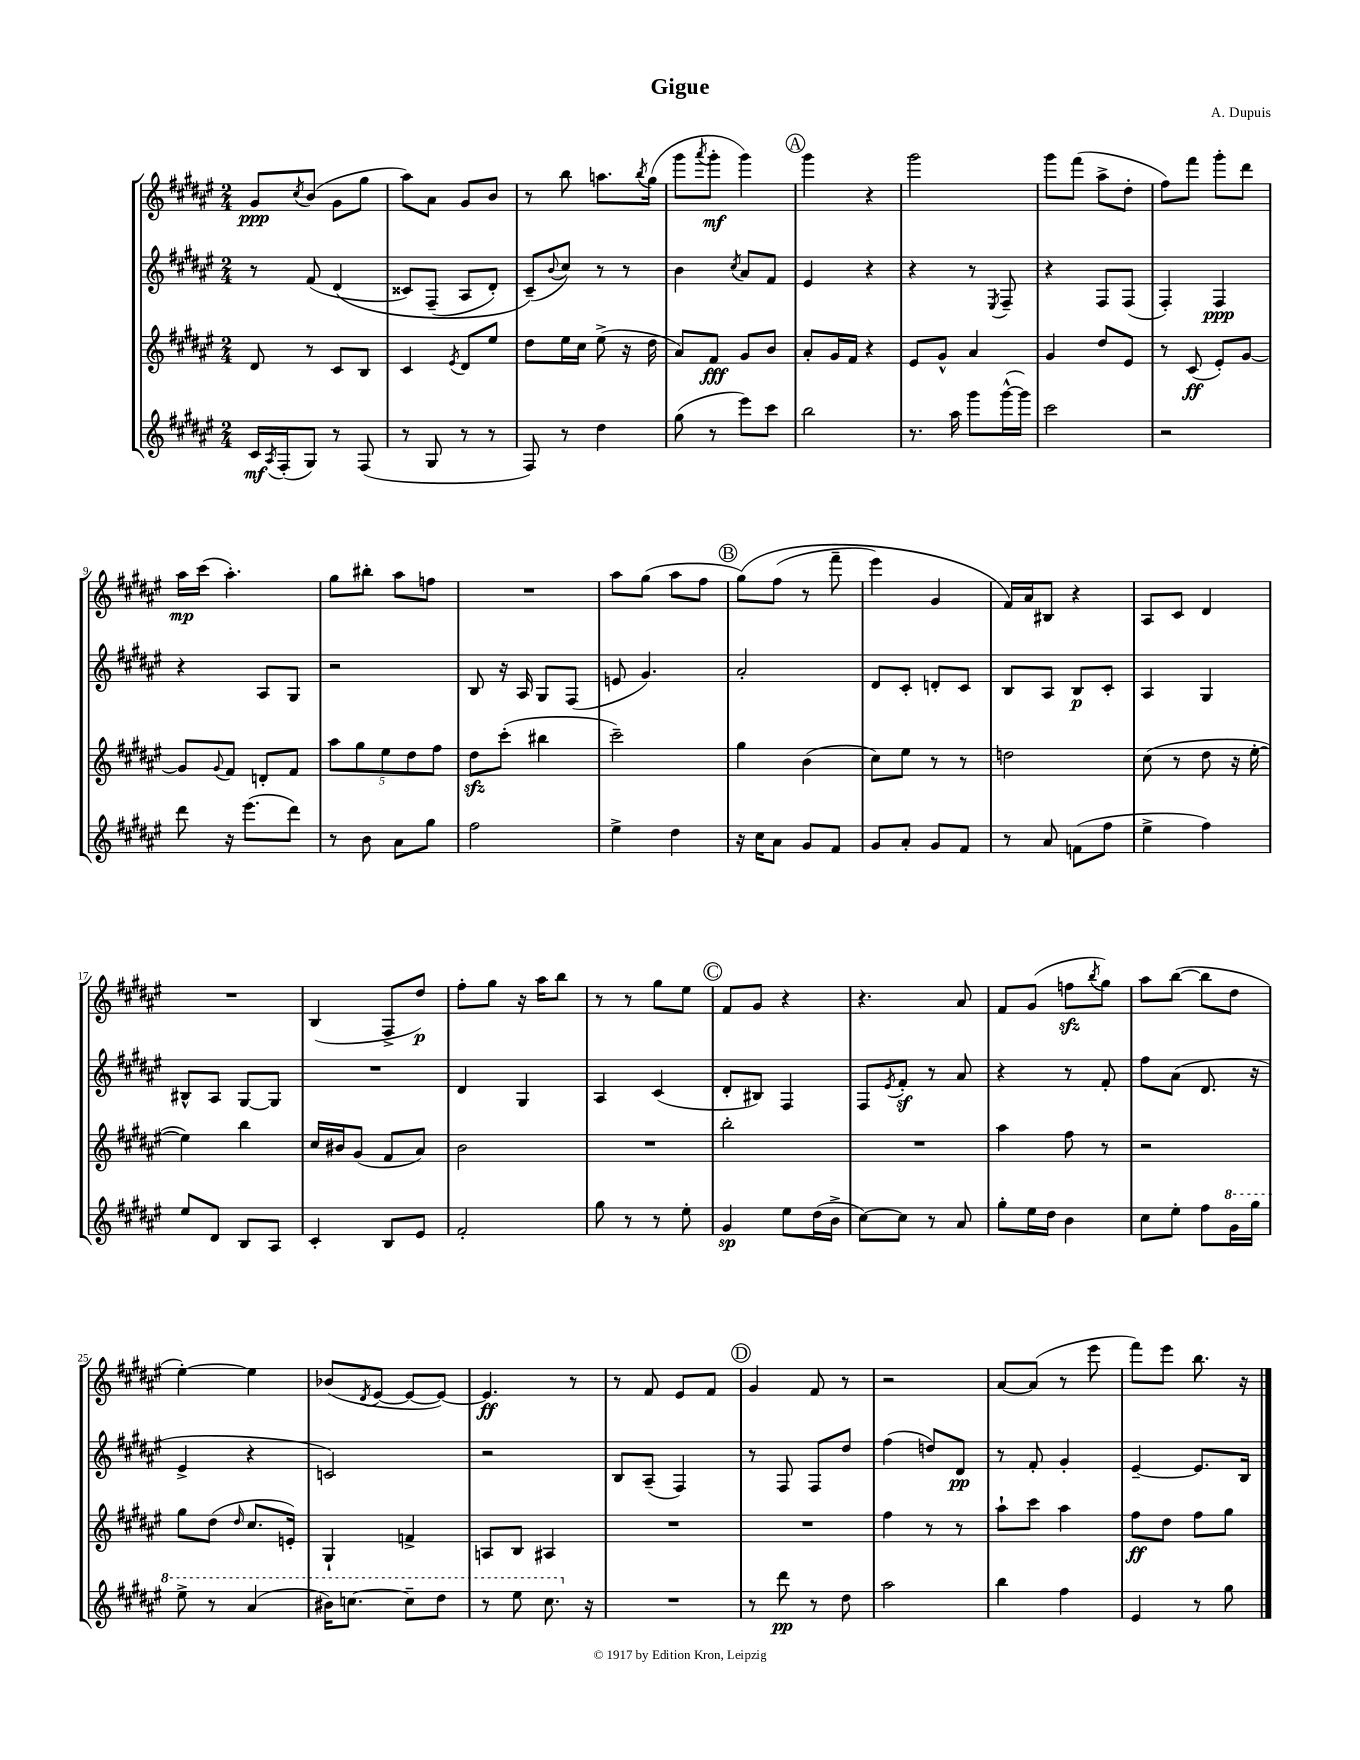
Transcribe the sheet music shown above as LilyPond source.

\header { title = "Gigue" composer = "A. Dupuis" }
<<
\new StaffGroup <<
\new Staff = "s0" {
    \clef treble \key fis \major \numericTimeSignature \time 2/4
    gis'8\ppp \acciaccatura { cis''8 } b'8( gis'8 gis''8 |
    ais''8) ais'8 gis'8 b'8 |
    r8 b''8 a''8. \acciaccatura { b''8 } gis''16( |
    gis'''8 \acciaccatura { ais'''8 } gis'''8-.\mf gis'''4) |
    \mark \markup { \circle "A" } gis'''4 r4 |
    gis'''2 |
    gis'''8 fis'''8( ais''8-> dis''8-. |
    fis''8) fis'''8 gis'''8-. dis'''8 |
    ais''16\mp cis'''16( ais''4.-.) |
    gis''8 bis''8-. ais''8 f''8 |
    R2 |
    ais''8 gis''8( ais''8 fis''8 |
    \mark \markup { \circle "B" } gis''8)\( fis''8( r8 fis'''8-- |
    eis'''4) gis'4 |
    fis'16\) ais'16 bis8 r4 |
    ais8 cis'8 dis'4 |
    R2 |
    b4( fis8-> dis''8\p) |
    fis''8-. gis''8 r16 ais''16 b''8 |
    r8 r8 gis''8 eis''8 |
    \mark \markup { \circle "C" } fis'8 gis'8 r4 |
    r4. ais'8 |
    fis'8 gis'8( f''8\sfz \acciaccatura { b''8 } gis''8) |
    ais''8 b''8~( b''8 dis''8 |
    eis''4~-.) eis''4 |
    bes'8( \acciaccatura { dis'8 } eis'8~ eis'8~ eis'8~) |
    eis'4.\ff r8 |
    r8 fis'8 eis'8 fis'8 |
    \mark \markup { \circle "D" } gis'4 fis'8 r8 |
    r2 |
    ais'8~ ais'8( r8 eis'''8 |
    fis'''8) eis'''8 b''8. r16 \bar "|." |
}
\new Staff = "s1" {
    \clef treble \key fis \major \numericTimeSignature \time 2/4
    r8 fis'8( dis'4\( |
    cisis'8) fis8--( ais8 dis'8-.) |
    cis'8--(\) \appoggiatura { b'8 } cis''8) r8 r8 |
    b'4 \acciaccatura { cis''8 } ais'8 fis'8 |
    \mark \markup { \circle "A" } eis'4 r4 |
    r4 r8 \acciaccatura { eis8 } fis8-- |
    r4 fis8 fis8( |
    fis4-.) fis4\ppp |
    r4 ais8 gis8 |
    r2 |
    b8 r16 ais16 gis8 fis8( |
    e'8 gis'4.) |
    \mark \markup { \circle "B" } ais'2-. |
    dis'8 cis'8-. d'8-. cis'8 |
    b8 ais8 b8\p cis'8-. |
    ais4 gis4 |
    bis8-^ ais8 gis8~ gis8 |
    R2 |
    dis'4 gis4 |
    ais4 cis'4( |
    \mark \markup { \circle "C" } dis'8-. bis8) fis4 |
    fis8 \acciaccatura { eis'8 } fis'8-.\sf r8 ais'8 |
    r4 r8 fis'8-. |
    fis''8 ais'8( dis'8. r16 |
    eis'4-> r4 |
    c'2) |
    r2 |
    b8 ais8--( fis4) |
    \mark \markup { \circle "D" } r8 fis8 fis8 dis''8 |
    fis''4( d''8) dis'8\pp |
    r8 fis'8-. gis'4-. |
    eis'4~-- eis'8. b16 \bar "|." |
}
\new Staff = "s2" {
    \clef treble \key fis \major \numericTimeSignature \time 2/4
    dis'8 r8 cis'8 b8 |
    cis'4 \acciaccatura { eis'8 } dis'8 eis''8 |
    dis''8 eis''16 cis''16 eis''8->( r16 dis''16 |
    ais'8) fis'8\fff gis'8 b'8 |
    \mark \markup { \circle "A" } ais'8-. gis'16 fis'16 r4 |
    eis'8 gis'8-^ ais'4 |
    gis'4 dis''8 eis'8 |
    r8 cis'8\ff( eis'8-.) gis'8~ |
    gis'8 \appoggiatura { gis'8 } fis'8 d'8-. fis'8 |
    \tuplet 5/4 { ais''8 gis''8 eis''8 dis''8 fis''8 } |
    dis''8\sfz cis'''8-.( bis''4 |
    cis'''2--) |
    \mark \markup { \circle "B" } gis''4 b'4( |
    cis''8) eis''8 r8 r8 |
    d''2 |
    cis''8( r8 dis''8 r16 eis''16~-. |
    eis''4) b''4 |
    cis''16 bis'16 gis'8( fis'8 ais'8) |
    b'2 |
    R2 |
    \mark \markup { \circle "C" } b''2-. |
    R2 |
    ais''4 fis''8 r8 |
    r2 |
    gis''8 dis''8( \grace { dis''16 } cis''8. e'16-.) |
    gis4-! f'4-> |
    a8 b8 ais4 |
    R2 |
    \mark \markup { \circle "D" } R2 |
    fis''4 r8 r8 |
    ais''8-! cis'''8 ais''4 |
    fis''8\ff dis''8 fis''8 gis''8 \bar "|." |
}
\new Staff = "s3" {
    \clef treble \key fis \major \numericTimeSignature \time 2/4
    cis'16\mf \acciaccatura { ais8 } fis16-.( gis8) r8 fis8( |
    r8 gis8 r8 r8 |
    fis8) r8 dis''4 |
    gis''8( r8 eis'''8) cis'''8 |
    \mark \markup { \circle "A" } b''2 |
    r8. ais''16 gis'''8 gis'''16~-^( gis'''16) |
    cis'''2 |
    r2 |
    dis'''8 r16 eis'''8.( dis'''8) |
    r8 b'8 ais'8 gis''8 |
    fis''2 |
    eis''4-> dis''4 |
    \mark \markup { \circle "B" } r16 cis''16 ais'8 gis'8 fis'8 |
    gis'8 ais'8-. gis'8 fis'8 |
    r8 ais'8 f'8( fis''8 |
    eis''4-> fis''4) |
    eis''8 dis'8 b8 ais8 |
    cis'4-. b8 eis'8 |
    fis'2-. |
    gis''8 r8 r8 eis''8-. |
    \mark \markup { \circle "C" } gis'4\sp eis''8 dis''16( b'16-> |
    cis''8~) cis''8 r8 ais'8 |
    gis''8-. eis''16 dis''16 b'4 |
    cis''8 eis''8-. fis''8 \ottava #1 gis''16 gis'''16 |
    eis'''8-> r8 ais''4( |
    bis''16) c'''8.~ c'''8-- dis'''8 |
    r8 eis'''8 cis'''8. \ottava #0 r16 |
    R2 |
    \mark \markup { \circle "D" } r8 dis'''8\pp r8 dis''8 |
    ais''2 |
    b''4 fis''4 |
    eis'4 r8 gis''8 \bar "|." |
}
>>
>>
